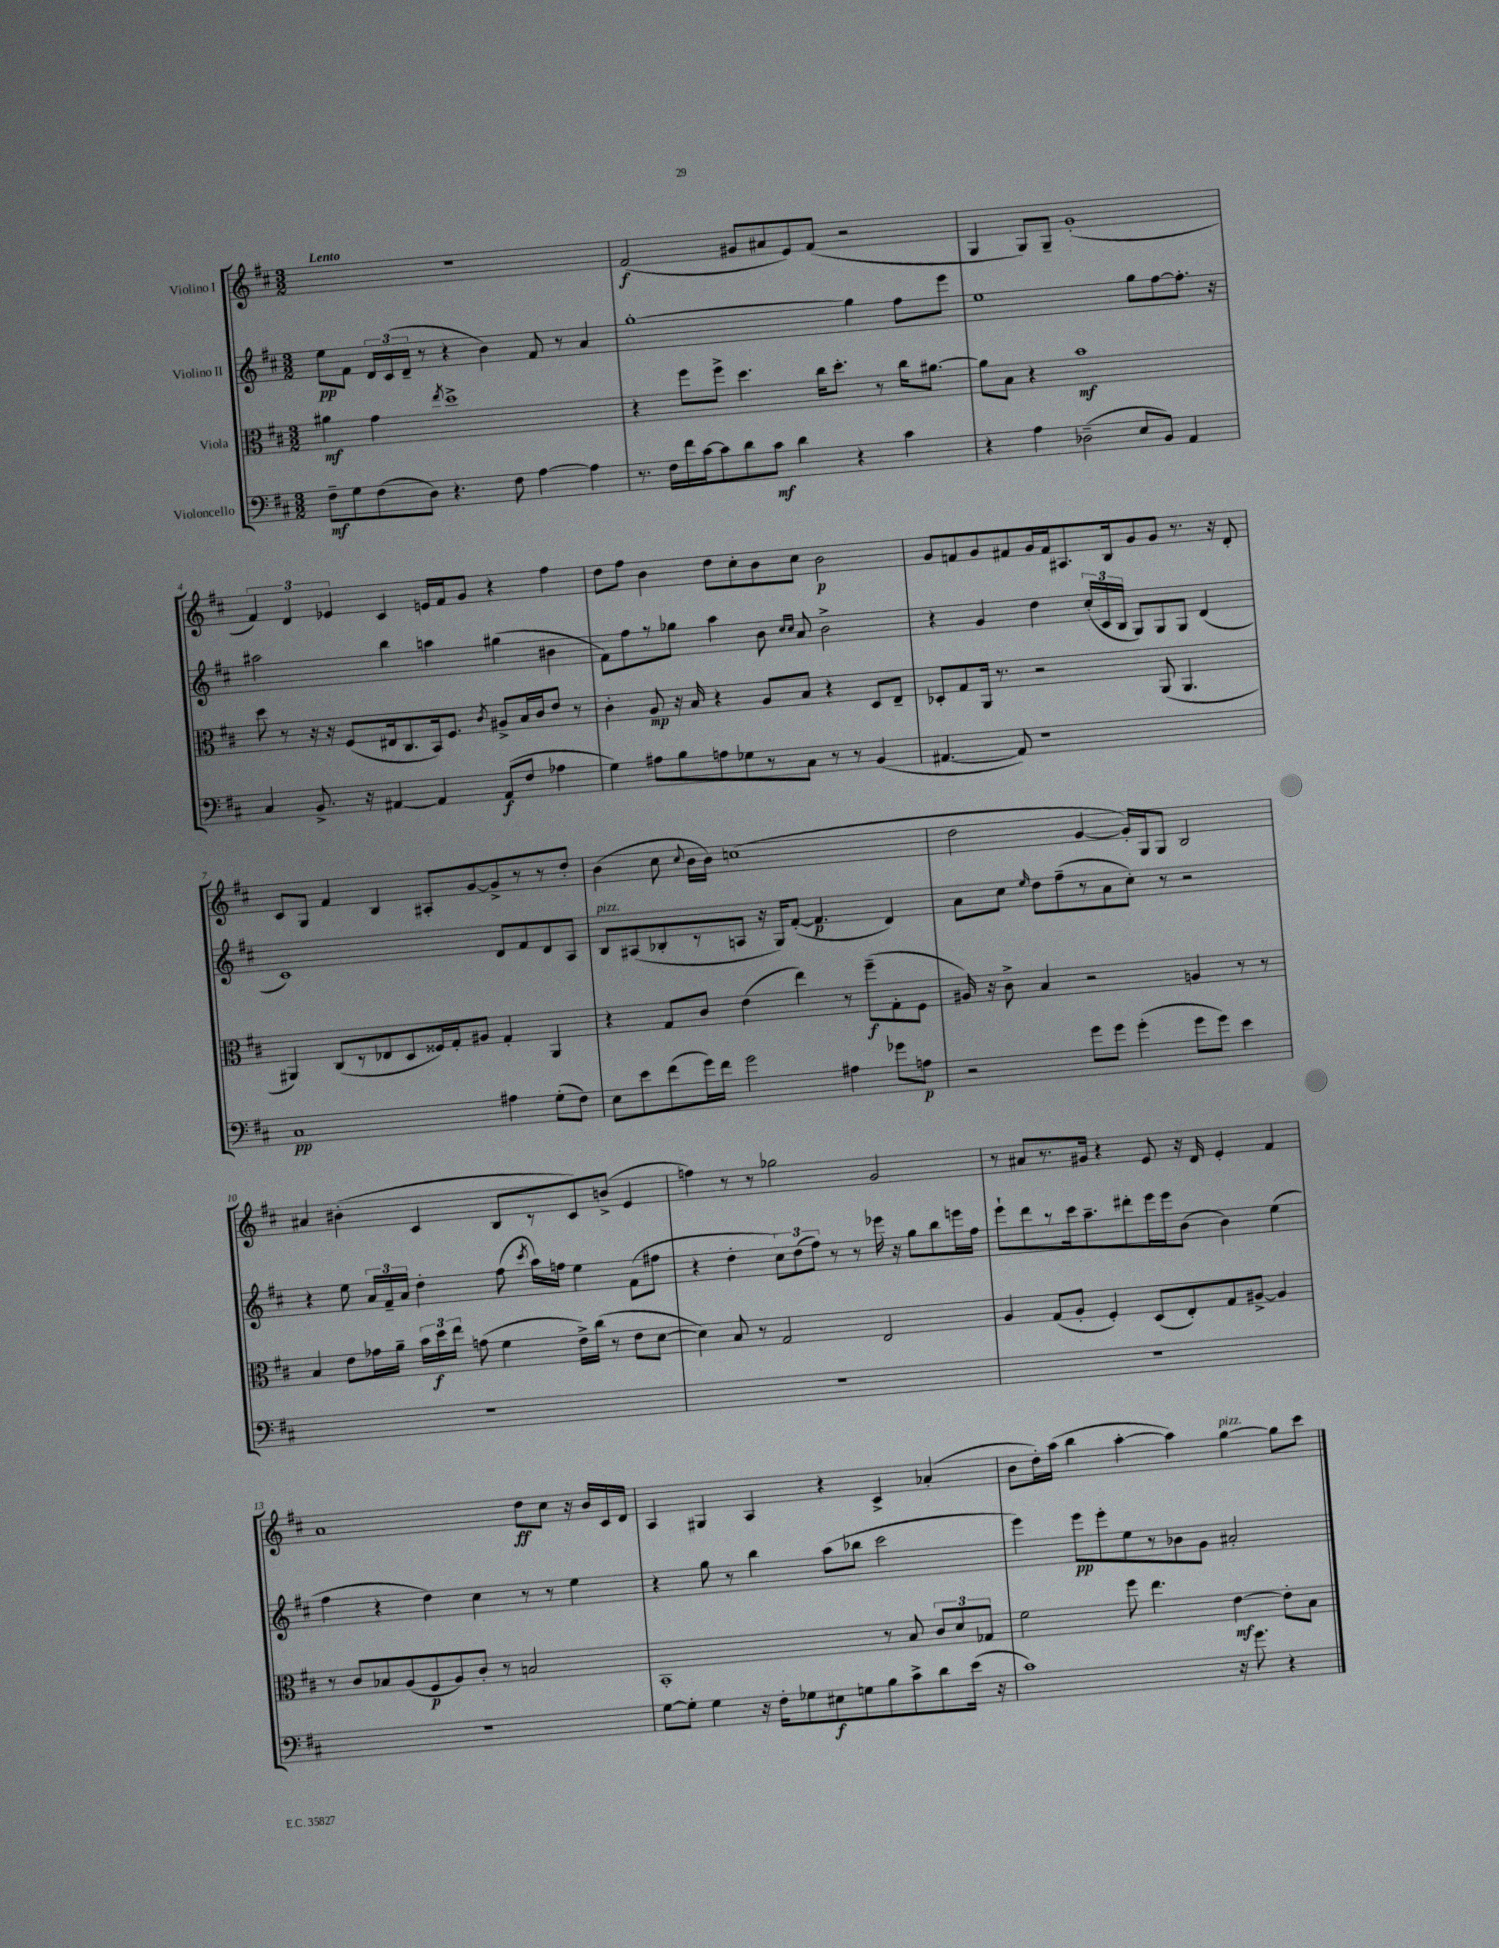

**kern	**dynam	**kern	**dynam	**kern	**dynam	**kern	**dynam
*part4	*part4	*part3	*part3	*part2	*part2	*part1	*part1
*staff4	*staff4	*staff3	*staff3	*staff2	*staff2	*staff1	*staff1
*I"Violoncello	*	*I"Viola	*	*I"Violino II	*	*I"Violino I	*
*clefF4	*	*clefC3	*	*clefG2	*	*clefG2	*
*k[f#c#]	*	*k[f#c#]	*	*k[f#c#]	*	*k[f#c#]	*
*M3/2	*	*M3/2	*	*M3/2	*	*M3/2	*
=1	=1	=1	=1	=1	=1	=1	=1
!	!	!	!	!	!	!LO:TX:a:B:t=Lento	!
8F#~\L	mf	4a#X\	mf	8ee\L	pp	1.r	.
8G\	.	.	.	8f#\J	.	.	.
(8F#\	.	4g\	.	24d/LL	.	.	.
.	.	.	.	(24c#/	.	.	.
.	.	.	.	24d~/JJ	.	.	.
8D\J)	.	.	.	8r	.	.	.
.	.	8qee/	.	.	.	.	.
4.r	.	1dd^	.	4r	.	.	.
.	.	.	.	4b\)	.	.	.
8F#\	.	.	.	.	.	.	.
[4A\	.	.	.	8f#/	.	.	.
.	.	.	.	8r	.	.	.
4A\]	.	.	.	4a/	.	.	.
=2	=2	=2	=2	=2	=2	=2	=2
8.r	.	4r	.	[1gg'	.	(2f#/	f
16F#\LL	.	.	.	.	.	.	.
16f#\	.	8ff#\L	.	.	.	.	.
[16c#\J	.	.	.	.	.	.	.
8c#\]	.	8ff#^\J	.	.	.	.	.
8d\	.	4.dd\	.	.	.	8g#X/L	.
8c#\J	mf	.	.	.	.	8a#X/	.
4d\	.	.	.	.	.	8e/)	.
.	.	16cc#\KL	.	.	.	(8f#/J	.
.	.	8.dd'\J	.	.	.	.	.
4r	.	.	.	4gg\]	.	2r	.
.	.	8r	.	.	.	.	.
4c#\	.	16cc#\KL	.	8ff#\L	.	.	.
.	.	[8.a#X\J	.	.	.	.	.
.	.	.	.	8eee\J	.	.	.
=3	=3	=3	=3	=3	=3	=3	=3
4r	.	8a#\L]	.	1ee	.	4G/	.
.	.	8B\J	.	.	.	.	.
4A\	.	4r	.	.	.	8G/L)	.
.	.	.	.	.	.	8G~/J	.
(2D-X~\	.	1b	mf	.	.	(1g'	.
8E/L	.	.	.	8gg\L	.	.	.
8BB/J)	.	.	.	[8ff#\	.	.	.
4AA/	.	.	.	8.ff#'\J]	.	.	.
.	.	.	.	16r	.	.	.
!!LO:LB:g=z
=4	=4	=4	=4	=4	=4	=4	=4
4C#/	.	8dd\	.	2aa#X\	.	6f#/)	.
.	.	8r	.	.	.	.	.
.	.	.	.	.	.	6d/	.
8.BB^/	.	16r	.	.	.	.	.
.	.	16r	.	.	.	.	.
.	.	.	.	.	.	6e-X/	.
.	.	(8F#/L	.	.	.	.	.
16r	.	.	.	.	.	.	.
[4AA#X/	.	16E#X/k	.	4bb\	.	4c#/	.
.	.	8.C#/	.	.	.	.	.
4AA#/]	.	16BB/k)	.	4aan\	.	16en/LL	.
.	.	8.F#/J	.	.	.	16f#/J	.
.	.	.	.	.	.	8g/J	.
.	.	8qc#/	.	.	.	.	.
(8AA#/L	f	8A#X^/L	.	(4gg#X\	.	4r	.
8F#/J	.	16B/L	.	.	.	.	.
.	.	16c#/J	.	.	.	.	.
4A-X\	.	8e/J	.	4b#X\	.	4ff#\	.
.	.	8r	.	.	.	.	.
=5	=5	=5	=5	=5	=5	=5	=5
4G\)	.	4c#'\	.	8f#\L)	.	8dd\L	.
.	.	.	.	8ff#\	.	8ff#\J	.
8A#X\L	.	8A/	mp	8r	.	4b\	.
8B\	.	16r	.	8gg-X\J	.	.	.
.	.	16B/	.	.	.	.	.
8An\	.	4r	.	4aa\	.	8dd\L	.
8G-X\	.	.	.	.	.	8cc#'\	.
8r	.	8A/L	.	8b\	.	8b\	.
.	.	.	.	16qqcc#/LL	.	.	.
.	.	.	.	16qqcc#/JJ	.	.	.
8C#\J	.	8B/J	.	8a/	.	8cc#\J	.
8r	.	4r	.	2b^\	.	2b\	p
8r	.	.	.	.	.	.	.
(4BB/	.	8D/L	.	.	.	.	.
.	.	8E~/J	.	.	.	.	.
=6	=6	=6	=6	=6	=6	=6	=6
[4.AA#X/	.	8D-X'/L	.	4r	.	8g/L	.
.	.	8G/	.	.	.	8fn/	.
.	.	16AA/Jk	.	4g/	.	8g/	.
.	.	8.r	.	.	.	.	.
8AA#/])	.	.	.	.	.	8f#X/	.
1r	.	2r	.	4dd\	.	16g/L	.
.	.	.	.	.	.	16f#/J	.
.	.	.	.	.	.	8.A#X/	.
.	.	.	.	(24cc#'/LL	.	.	.
.	.	.	.	24c#/	.	.	.
.	.	.	.	.	.	16B/k	.
.	.	.	.	24B/JJ	.	.	.
.	.	.	.	8G/L)	.	8g/	.
.	.	(8AA/	.	8G/	.	8g/J	.
.	.	4.AA/	.	8G/J	.	8.r	.
.	.	.	.	(4d/	.	.	.
.	.	.	.	.	.	16r	.
.	.	.	.	.	.	8d'/	.
!!LO:LB:g=z
=7	=7	=7	=7	=7	=7	=7	=7
1C#	pp	4AA#X/)	.	1c#)	.	8c#/L	.
.	.	.	.	.	.	8G/J	.
.	.	(8C#/L	.	.	.	4f#/	.
.	.	8r	.	.	.	.	.
.	.	8E-X/	.	.	.	4B/	.
.	.	8D/	.	.	.	.	.
.	.	16F##X/L)	.	.	.	8A#X'/L	.
.	.	16G'/J	.	.	.	.	.
.	.	8A#X/J	.	.	.	[8g/	.
4A#X\	.	4G'/	.	8d/L	.	8g^/]	.
.	.	.	.	8f#/	.	8r	.
(8G'\L	.	4AA#/	.	8d/	.	8r	.
8F#\J)	.	.	.	8A/J	.	8dd'/J	.
=8	=8	=8	=8	=8	=8	=8	=8
!	!	!	!	!LO:TX:a:i:t=pizz.	!	!	!
8E\L	.	4r	.	8B/L	.	(4b\	.
8e\	.	.	.	(8A#X/	.	.	.
(8f#\	.	8G/L	.	8B-X'/	.	8cc#\	.
.	.	.	.	.	.	8qqcc#/	.
16g\L)	.	8c#/J	.	8r	.	16b\LL	.
16f#\JJ	.	.	.	.	.	16b\JJ)	.
2g\	.	(4e\	.	8An/J	.	(1ccn	.
.	.	.	.	16r	.	.	.
.	.	.	.	16G/KL)	.	.	.
.	.	4ee\)	.	([8f#'/J	.	.	.
.	.	.	.	4.f#/]	p	.	.
4A#X\	.	8r	.	.	.	.	.
.	.	(8ff#~\L	f	.	.	.	.
8g-X\L	.	8G'\	.	4d/)	.	.	.
8An\J	p	8F#\J	.	.	.	.	.
=9	=9	=9	=9	=9	=9	=9	=9
2r	.	16A#X/)	.	8a\L	.	2dd\	.
.	.	16r	.	.	.	.	.
.	.	8c#^\	.	8cc#\J	.	.	.
.	.	.	.	16qqee/	.	.	.
.	.	4B/	.	8dd\L	.	.	.
.	.	.	.	(8ff#~\	.	.	.
8g\L	.	2r	.	8r	.	[4g/	.
8g\J	.	.	.	8a\	.	.	.
(4g'\	.	.	.	8cc#'\J)	.	16g'/LL])	.
.	.	.	.	.	.	16G/J	.
.	.	.	.	8r	.	8G/J	.
8g\L	.	4An/	.	2r	.	2B/	.
8g\J)	.	.	.	.	.	.	.
4e\	.	8r	.	.	.	.	.
.	.	8r	.	.	.	.	.
!!LO:LB:g=z
=10	=10	=10	=10	=10	=10	=10	=10
1.r	.	4B/	.	4r	.	4a#X/	.
.	.	8e\L	.	8ee\	.	(4b#X'\	.
.	.	16g-X\L	.	24a/LL	.	.	.
.	.	.	.	24f#~/	.	.	.
.	.	16a~\JJ	.	.	.	.	.
.	.	.	.	24a/JJ	.	.	.
.	.	24b\LL	.	4dd'\	.	4c#/	.
.	.	24dd\	f	.	.	.	.
.	.	24ee\JJ	.	.	.	.	.
.	.	(8gn\	.	.	.	.	.
.	.	4f#\	.	(8ff#\	.	8B/L	.
.	.	.	.	8qccc#/	.	.	.
.	.	.	.	16aa\LL)	.	8r	.
.	.	.	.	16ffn\JJ	.	.	.
.	.	16e^\LL)	.	4ee\	.	8c#/)	.
.	.	(16cc#\JJ	.	.	.	.	.
.	.	8r	.	.	.	(8bn^/J	.
.	.	8e\L	.	(8f#\L	.	4e/	.
.	.	[8d\J	.	8ff#X\J	.	.	.
=11	=11	=11	=11	=11	=11	=11	=11
1.r	.	4d\])	.	4r	.	4ffn\)	.
.	.	8B/	.	4dd'\	.	8r	.
.	.	8r	.	.	.	8r	.
.	.	2G/	.	12cc#\L)	.	2gg-X\	.
.	.	.	.	(12dd\	.	.	.
.	.	.	.	12ff#\J)	.	.	.
.	.	.	.	8r	.	.	.
.	.	.	.	8r	.	.	.
.	.	2E/	.	16eee-X\	.	2g/	.
.	.	.	.	16r	.	.	.
.	.	.	.	8gg\L	.	.	.
.	.	.	.	8bb\	.	.	.
.	.	.	.	16eeen\L	.	.	.
.	.	.	.	16ff#\JJ	.	.	.
=12	=12	=12	=12	=12	=12	=12	=12
1.r	.	4A/	.	8eee`\L	.	8r	.
.	.	.	.	8ddd\	.	8a#X/L	.
.	.	(8G/L	.	8r	.	8.r	.
.	.	8A'/J	.	16ccc#\k	.	.	.
.	.	.	.	8.aa~\	.	16g#X/Jk	.
.	.	4F#'/)	.	.	.	4r	.
.	.	.	.	8ddd#X'\	.	.	.
.	.	(8D/L	.	16eee\L	.	8e/	.
.	.	.	.	16eee\J	.	.	.
.	.	8E'/)	.	(8b\J	.	16r	.
.	.	.	.	.	.	16d/	.
.	.	8G/	.	4b\)	.	4e'/	.
.	.	[8A#X^/J	.	.	.	.	.
.	.	4A#/]	.	(4ee\	.	4f#/	.
!!LO:LB:g=z
=13	=13	=13	=13	=13	=13	=13	=13
1.r	.	8r	.	4ff#\	.	1a	.
.	.	8c#/L	.	.	.	.	.
.	.	8B-X/	.	4r	.	.	.
.	.	(8A/	.	.	.	.	.
.	.	8F#/	p	4dd\)	.	.	.
.	.	8A/)	.	.	.	.	.
.	.	8c#'/J	.	4cc#\	.	.	.
.	.	8r	.	.	.	.	.
.	.	2Bn/	.	8r	.	8dd\L	ff
.	.	.	.	8r	.	8cc#\J	.
.	.	.	.	4ee\	.	16r	.
.	.	.	.	.	.	16b/LL	.
.	.	.	.	.	.	16c#/	.
.	.	.	.	.	.	16d/JJ	.
=14	=14	=14	=14	=14	=14	=14	=14
[8G\L	.	1BB'	.	4r	.	4A/	.
8G'\J]	.	.	.	.	.	.	.
4G\	.	.	.	8gg\	.	4G#X/	.
.	.	.	.	8r	.	.	.
16r	.	.	.	4bb\	.	4A/	.
16F#'\KL	.	.	.	.	.	.	.
8G-X\	.	.	.	.	.	.	.
8E#X\	f	.	.	(8aa\L	.	4r	.
8Gn\	.	.	.	8bb-X\J	.	.	.
8B\	.	8r	.	2ccc#\	.	4c#^/	.
8c#^\	.	8B/	.	.	.	.	.
8d\	.	12c#/L	.	.	.	(4a-X'/	.
.	.	12d/	.	.	.	.	.
(16e\Jk	.	.	.	.	.	.	.
.	.	12G-X/J	.	.	.	.	.
16r	.	.	.	.	.	.	.
=15	=15	=15	=15	=15	=15	=15	=15
1c#)	.	2f#\	.	4eee\)	.	8b\L	.
.	.	.	.	.	.	16dd'\L)	.
.	.	.	.	.	.	(16aa\JJ	.
.	.	.	.	8eee\L	pp	4bb\	.
.	.	.	.	8eee'\	.	.	.
.	.	8ff#\	.	8ee\	.	[4aa'\	.
.	.	4.ee\	.	8r	.	.	.
.	.	.	.	8b-X\	.	4aa\])	.
.	.	.	.	8g\J	.	.	.
!	!	!	!	!	!	!LO:TX:a:i:t=pizz.	!
16r	.	[4e\	mf	2a#X'/	.	[4gg\	.
8.g\	.	.	.	.	.	.	.
4r	.	8e'\L]	.	.	.	8gg\L]	.
.	.	8B\J	.	.	.	8ccc#\J	.
==	==	==	==	==	==	==	==
*-	*-	*-	*-	*-	*-	*-	*-
